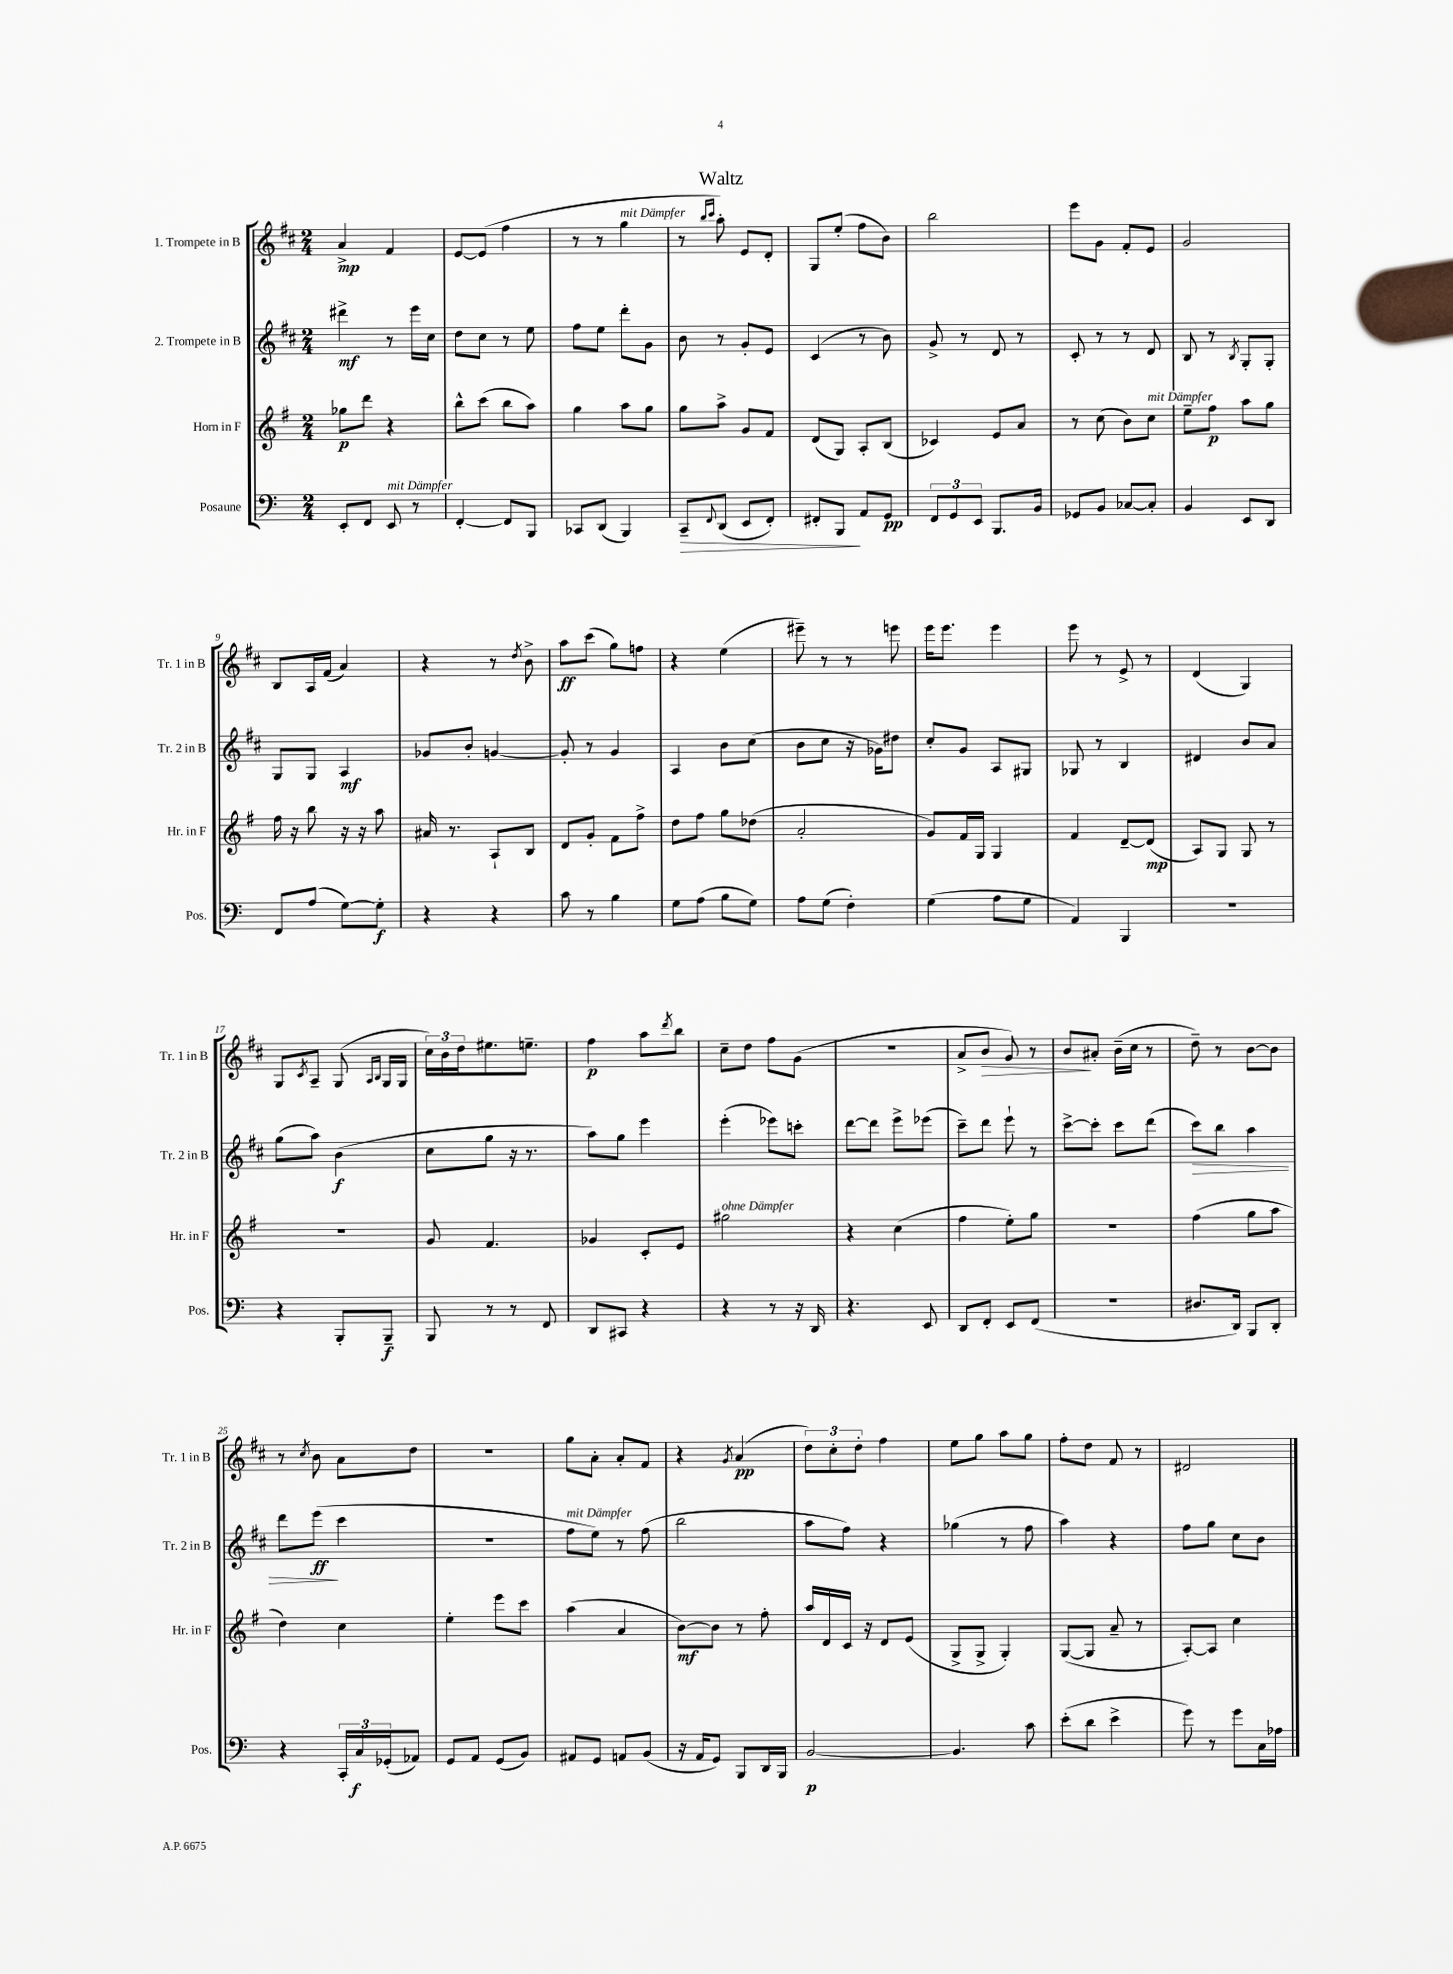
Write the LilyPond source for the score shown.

\header { title = "Waltz" }
<<
\new StaffGroup <<
\new Staff = "s0" \with { instrumentName = "1. Trompete in B" shortInstrumentName = "Tr. 1 in B" } {
    \clef treble \key d \major \numericTimeSignature \time 2/4
    a'4->\mp fis'4 |
    e'8~ e'8( fis''4 |
    r8 r8 g''4^\markup { \italic "mit Dämpfer" } |
    r8 \grace { b''16 cis'''16 } a''8-.) e'8 d'8-. |
    g8 e''8-.( fis''8 b'8) |
    b''2 |
    e'''8 g'8 fis'8-. e'8 |
    g'2 |
    b8 a16 fis'16( a'4) |
    r4 r8 \acciaccatura { d''8 } b'8-> |
    a''8\ff cis'''8( g''8) f''8 |
    r4 e''4( |
    eis'''8--) r8 r8 e'''8 |
    e'''16 e'''8. e'''4 |
    e'''8 r8 e'8-> r8 |
    d'4( g4) |
    g8 \acciaccatura { cis'8 } a8-- g8( \grace { a16 b16 } g16 g16 |
    \tuplet 3/2 { cis''16) b'16 d''16 } eis''8. e''8.-- |
    fis''4\p a''8 \acciaccatura { d'''8 } b''8 |
    cis''8-- d''8 fis''8 g'8( |
    R2 |
    a'8-> b'8\> g'8) r8 |
    b'8\! ais'8-. b'16--( cis''16 r8 |
    d''8--) r8 b'8~ b'8 |
    r8 \acciaccatura { cis''8 } b'8 a'8 d''8 |
    R2 |
    g''8 a'8-. a'8-. fis'8 |
    r4 \acciaccatura { g'8 } a'4\pp( |
    \tuplet 3/2 { d''8) cis''8-. d''8-. } fis''4 |
    e''8 g''8 a''8 g''8 |
    fis''8-. d''8 fis'8 r8 |
    dis'2 \bar "|." |
}
\new Staff = "s1" \with { instrumentName = "2. Trompete in B" shortInstrumentName = "Tr. 2 in B" } {
    \clef treble \key d \major \numericTimeSignature \time 2/4
    dis'''4->\mf r8 e'''16 cis''16 |
    d''8 cis''8 r8 e''8 |
    fis''8 e''8 d'''8-. g'8 |
    b'8 r8 g'8-. e'8 |
    cis'4( r8 b'8) |
    g'8-> r8 d'8 r8 |
    cis'8-. r8 r8 d'8 |
    b8 r8 \acciaccatura { b8 } g8-. g8-. |
    g8 g8 a4\mf |
    ges'8 b'8-. g'4~ |
    g'8-. r8 g'4 |
    a4 b'8 cis''8( |
    b'8 cis''8 r16 ges'16) dis''8 |
    cis''8-. g'8 a8 gis8 |
    ges8 r8 b4 |
    dis'4 b'8 a'8 |
    g''8( a''8) b'4\f( |
    cis''8 g''8 r16 r8. |
    a''8) g''8 e'''4 |
    e'''4-.( ees'''8) c'''8-. |
    d'''8~ d'''8 e'''8-> ees'''8( |
    cis'''8--) d'''8 e'''8-! r8 |
    cis'''8~-> cis'''8-. cis'''8 d'''8( |
    cis'''8\>) b''8 a''4 |
    d'''8 e'''8\ff\!( cis'''4 |
    R2 |
    fis''8^\markup { \italic "mit Dämpfer" } e''8) r8 fis''8( |
    b''2 |
    a''8 fis''8) r4 |
    ges''4( r8 fis''8 |
    a''4) r4 |
    fis''8 g''8 cis''8 b'8 \bar "|." |
}
\new Staff = "s2" \with { instrumentName = "Horn in F" shortInstrumentName = "Hr. in F" } {
    \clef treble \key g \major \numericTimeSignature \time 2/4
    ges''8\p d'''8 r4 |
    b''8-^ c'''8( b''8 a''8) |
    g''4 a''8 g''8 |
    g''8 a''8-> g'8 fis'8 |
    d'8( g8) a8-. b8( |
    ces'4) e'8 a'8 |
    r8 c''8( b'8) c''8^\markup { \italic "mit Dämpfer" } |
    e''8-- fis''8\p a''8 g''8 |
    fis''16 r16 b''8 r16 r16 a''8 |
    ais'16 r8. a8-! b8 |
    d'8 g'8-. fis'8 fis''8-> |
    d''8 fis''8 g''8 des''8( |
    a'2-. |
    g'8) fis'16 g16 g4 |
    fis'4 d'8~-- d'8\mp( |
    a8) g8 g8 r8 |
    R2 |
    g'8 fis'4. |
    ges'4 c'8-. e'8 |
    gis''2^\markup { \italic "ohne Dämpfer" } |
    r4 c''4( |
    fis''4 e''8-.) g''8 |
    r2 |
    fis''4( g''8 a''8 |
    d''4) c''4 |
    e''4-. e'''8 c'''8 |
    a''4( a'4 |
    b'8~\mf) b'8 r8 fis''8-. |
    a''16 d'16 c'16 r16 d'8 e'8( |
    g8-> g8-> g4-.) |
    g8~( g8 a'8-- r8 |
    a8~-.) a8 c''4 \bar "|." |
}
\new Staff = "s3" \with { instrumentName = "Posaune" shortInstrumentName = "Pos." } {
    \clef bass \key c \major \numericTimeSignature \time 2/4
    e,8-. f,8 e,8^\markup { \italic "mit Dämpfer" } r8 |
    f,4~-. f,8 b,,8 |
    ces,8 d,8( b,,4) |
    c,8--\> \appoggiatura { f,8 } d,8( e,8 f,8-.) |
    fis,8-. b,,8\! a,8 g,8\pp |
    \tuplet 3/2 { f,8 g,8 e,8 } b,,8. b,16 |
    ges,8 b,8 ces8~ ces8-. |
    b,4 e,8 d,8 |
    f,8 a8( g8~) g8-.\f |
    r4 r4 |
    c'8 r8 b4 |
    g8 a8( b8 g8) |
    a8 g8( f4-.) |
    g4( a8 g8 |
    a,4) b,,4 |
    R2 |
    r4 b,,8-. b,,8--\f |
    b,,8 r8 r8 f,8 |
    d,8 cis,8 r4 |
    r4 r8 r16 d,16 |
    r4. e,8 |
    d,8 f,8-. e,8 f,8( |
    r2 |
    dis8. d,16) b,,8 d,8-. |
    r4 \tuplet 3/2 { c,16-. c16\f ges,16-.( } aes,8) |
    g,8 a,8 g,8( b,8) |
    ais,8 g,8 a,8 b,8( |
    r16 a,16 g,8) b,,8 d,16 b,,16 |
    b,2~\p |
    b,4. c'8 |
    e'8-.( d'8 e'4-> |
    g'8) r8 g'8 c16 aes16 \bar "|." |
}
>>
>>
